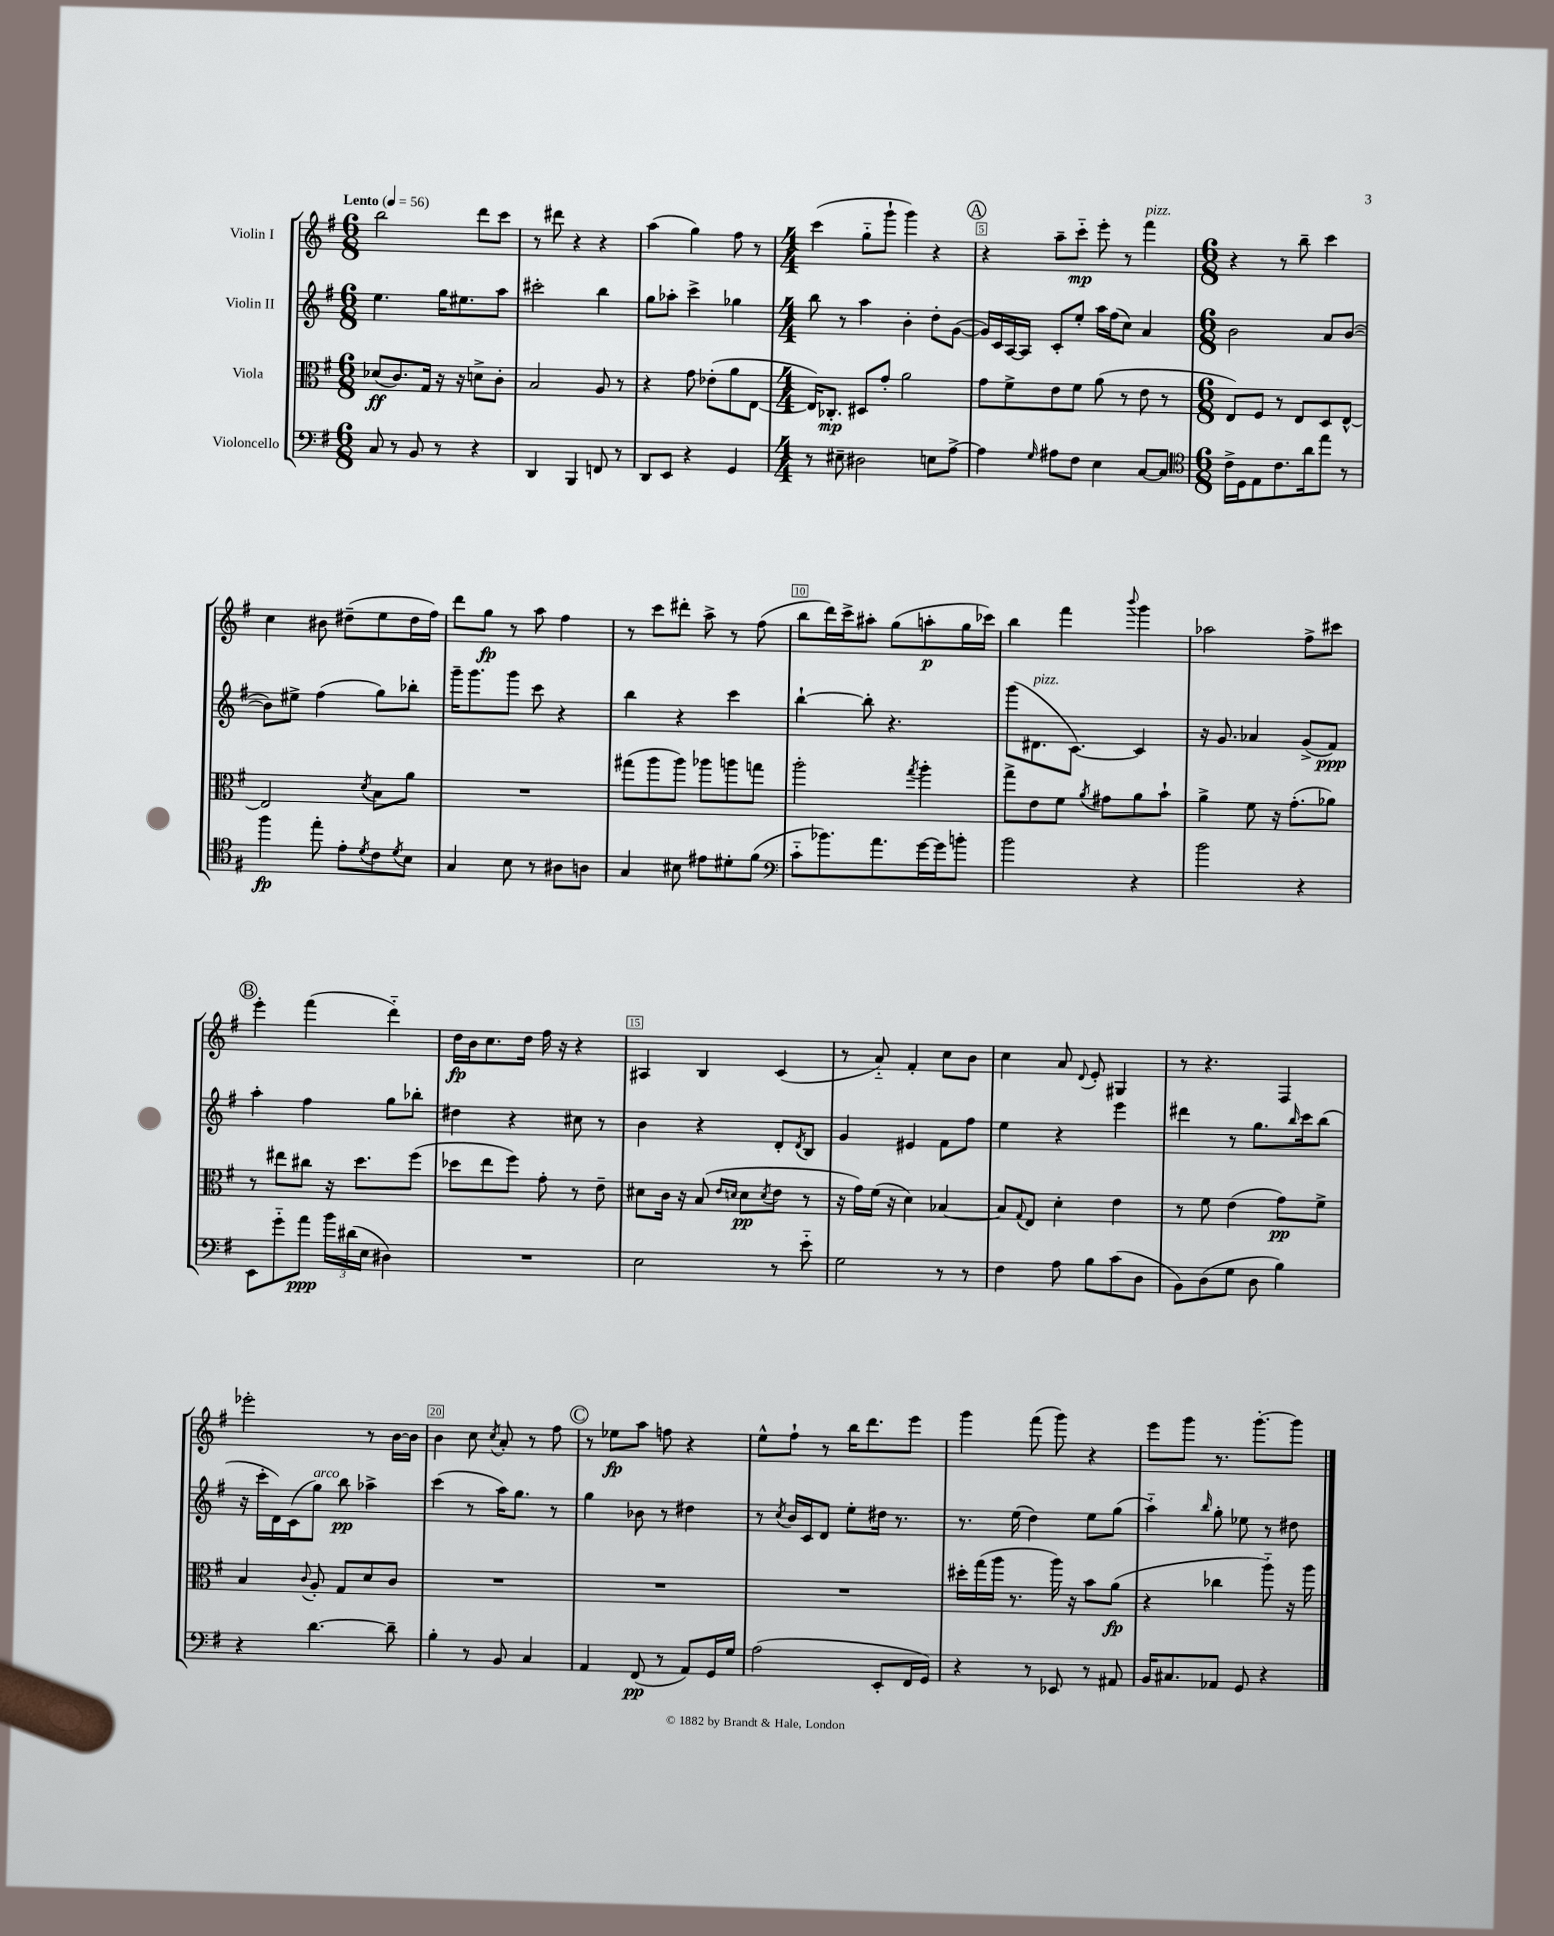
<<
\new StaffGroup <<
\new Staff = "s0" \with { instrumentName = "Violin I" } {
    \clef treble \key g \major \numericTimeSignature \time 6/8 \tempo "Lento" 4 = 56
    b''2 d'''8 c'''8 |
    r8 dis'''8 r4 r4 |
    a''4( g''4) fis''8 r8 |
    \numericTimeSignature \time 4/4 c'''4( g''8-_ g'''8-! g'''4) r4 |
    \mark \markup { \circle "A" } r4 a''8-- c'''8-_\mp e'''8-. r8 fis'''4^\markup { \italic "pizz." } |
    \numericTimeSignature \time 6/8 r4 r8 b''8-- c'''4 |
    c''4 bis'8 dis''8--( e''8 dis''16 fis''16) |
    d'''8 g''8\fp r8 a''8 fis''4 |
    r8 c'''8 dis'''8-. a''8-> r8 fis''8( |
    b''8 d'''16) c'''16-> ais''8-. g''8( a''8-.\p g''16 ces'''16) |
    b''4 fis'''4 \appoggiatura { b'''8 } g'''4 |
    aes''2 fis''8-> cis'''8 |
    \mark \markup { \circle "B" } e'''4-. fis'''4( d'''4-_) |
    d''16\fp b'16 c''8. d''16 fis''16 r16 r4 |
    ais4 b4 c'4( |
    r8 a'8-_) fis'4-. c''8 b'8 |
    c''4 a'8 \appoggiatura { d'8 } e'8-. gis4 |
    r8 r4. fis4 |
    ees'''2-. r8 b'16~ b'16 |
    b'4 c''8 \acciaccatura { c''8 } a'8-. r8 fis''8 |
    \mark \markup { \circle "C" } r8 ees''8\fp a''8 f''8 r4 |
    e''8-^ fis''8-! r8 b''16 d'''8. e'''8 |
    g'''4 fis'''8( g'''8) r4 |
    e'''8 g'''8 r8. g'''8.~-. g'''8 \bar "|." |
}
\new Staff = "s1" \with { instrumentName = "Violin II" } {
    \clef treble \key g \major \numericTimeSignature \time 6/8
    e''4. g''16 eis''8. a''8 |
    cis'''2-. b''4 |
    g''8 aes''8-. c'''4-> ges''4 |
    \numericTimeSignature \time 4/4 b''8 r8 a''4 b'4-. d''8-. g'8~( |
    \mark \markup { \circle "A" } g'16) c'16 a16~ a16 c'8-. e''8-. a''16 fis''16( c''8) a'4 |
    \numericTimeSignature \time 6/8 b'2 a'8 b'8~( |
    b'8) eis''8-> fis''4( g''8) bes''8-. |
    g'''16-- g'''8. g'''8 c'''8 r4 |
    b''4 r4 c'''4 |
    b''4~-! b''8-. r4. |
    g'''8( dis'8.^\markup { \italic "pizz." } c'8.~) c'4 |
    r16 g'8. aes'4 g'8->( fis'8\ppp) |
    \mark \markup { \circle "B" } a''4-. fis''4 g''8 bes''8-. |
    dis''4 r4 cis''8 r8 |
    b'4 r4 d'8-. \acciaccatura { d'8 } b8 |
    g'4 eis'4 fis'8 fis''8 |
    e''4 r4 e'''4 |
    dis'''4 r8 g''8. \grace { b''16 } c'''16 b''8( |
    r16 c'''16-. d'16) c'16( g''8^\markup { \italic "arco" }) b''8\pp aes''4-> |
    c'''4( r8 a''16) g''8. r8 |
    \mark \markup { \circle "C" } g''4 bes'8 r8 dis''4 |
    r8 \acciaccatura { c''8 } b'16 c'16 d'8 e''8-. dis''16 r8. |
    r8. e''16( d''4) e''8 g''8( |
    a''4-_) \grace { b''16 } g''8-. ees''8 r8 dis''8 \bar "|." |
}
\new Staff = "s2" \with { instrumentName = "Viola" } {
    \clef alto \key g \major \numericTimeSignature \time 6/8
    des'8\ff( c'8.) g16 r16 r16 d'8-> c'8-. |
    b2 a8 r8 |
    r4 g'8 ees'8-.( a'8 e8~ |
    \numericTimeSignature \time 4/4 e16) ces8.-.\mp dis8 g'8-. a'2 |
    \mark \markup { \circle "A" } g'8 fis'8-> e'8 fis'8 a'8( r8 e'8 r8 |
    \numericTimeSignature \time 6/8 e8) fis8 r8 e8 d8 e8~-^ |
    e2 \acciaccatura { d'8 } b8 a'8 |
    R2. |
    gis''8( a''8 a''8) aes''8 a''8 g''8 |
    a''2-. \acciaccatura { g''8 } a''4-. |
    g''8-> e'8 fis'8 \acciaccatura { a'8 } gis'8 a'8 b'8-! |
    a'4-> fis'8 r16 g'8.-.( aes'8) |
    \mark \markup { \circle "B" } r8 eis''8 cis''8 r16 d''8. fis''8( |
    des''8 e''8 fis''8) g'8-. r8 e'8-- |
    dis'8 c'16 r16 b8( \grace { e'16 d'16 } d'8\pp \acciaccatura { d'8 } e'8 r8 |
    r16 g'16) fis'16( r16 d'4) bes4~ |
    bes8 \appoggiatura { g8 } e8 d'4-. e'4 |
    r8 fis'8 e'4( g'8\pp) fis'8-> |
    b4 \appoggiatura { c'8 } a8-. g8 d'8 c'8 |
    R2. |
    \mark \markup { \circle "C" } R2. |
    R2. |
    dis''16-. g''16( a''16 r8. a''16) r16 b'8 a'8\fp( |
    r4 ces''4 a''8-_) r16 a''16 \bar "|." |
}
\new Staff = "s3" \with { instrumentName = "Violoncello" } {
    \clef bass \key g \major \numericTimeSignature \time 6/8
    c8 r8 b,8 r8 r4 |
    d,4 b,,4 f,8 r8 |
    d,8 e,8 r4 g,4 |
    \numericTimeSignature \time 4/4 r8 eis8-- dis2 e8 a8~-> |
    \mark \markup { \circle "A" } a4 \grace { g16 } ais8 fis8 e4 c8~ c8 |
    \numericTimeSignature \time 6/8 \clef tenor c'16-> d16 e8 c'8. a'16 e''8 r8 |
    fis''4\fp e''8-. e'8-. \acciaccatura { d'8 } c'8 \acciaccatura { d'8 } b8 |
    g4 b8 r8 ais8 a8 |
    g4 bis8 eis'8 dis'8-. fis'8( |
    \clef bass c'8-_ bes'8.) a'8. g'16~ g'16 b'8-. |
    b'2 r4 |
    b'2 r4 |
    \mark \markup { \circle "B" } e,8 g'8-_ a'8\ppp \tuplet 3/2 { b'16 dis'16( e16 } dis4) |
    R2. |
    e2 r8 e'8-_ |
    g2 r8 r8 |
    fis4 a8 b8 c'8( d8 |
    b,8) d8( g8 d8 b4) |
    r4 d'4.~ d'8-- |
    b4-. r8 b,8 c4 |
    \mark \markup { \circle "C" } a,4 fis,8\pp( r8 a,8) g,16 g16 |
    a2( e,8-. fis,16 g,16) |
    r4 r8 ees,8 r8 ais,8 |
    b,16 cis8. aes,8 g,8 r4 \bar "|." |
}
>>
>>
\layout { \context { \Score \override BarNumber.break-visibility = ##(#f #t #t) barNumberVisibility = #(every-nth-bar-number-visible 5) \override BarNumber.stencil = #(make-stencil-boxer 0.1 0.3 ly:text-interface::print) } }
